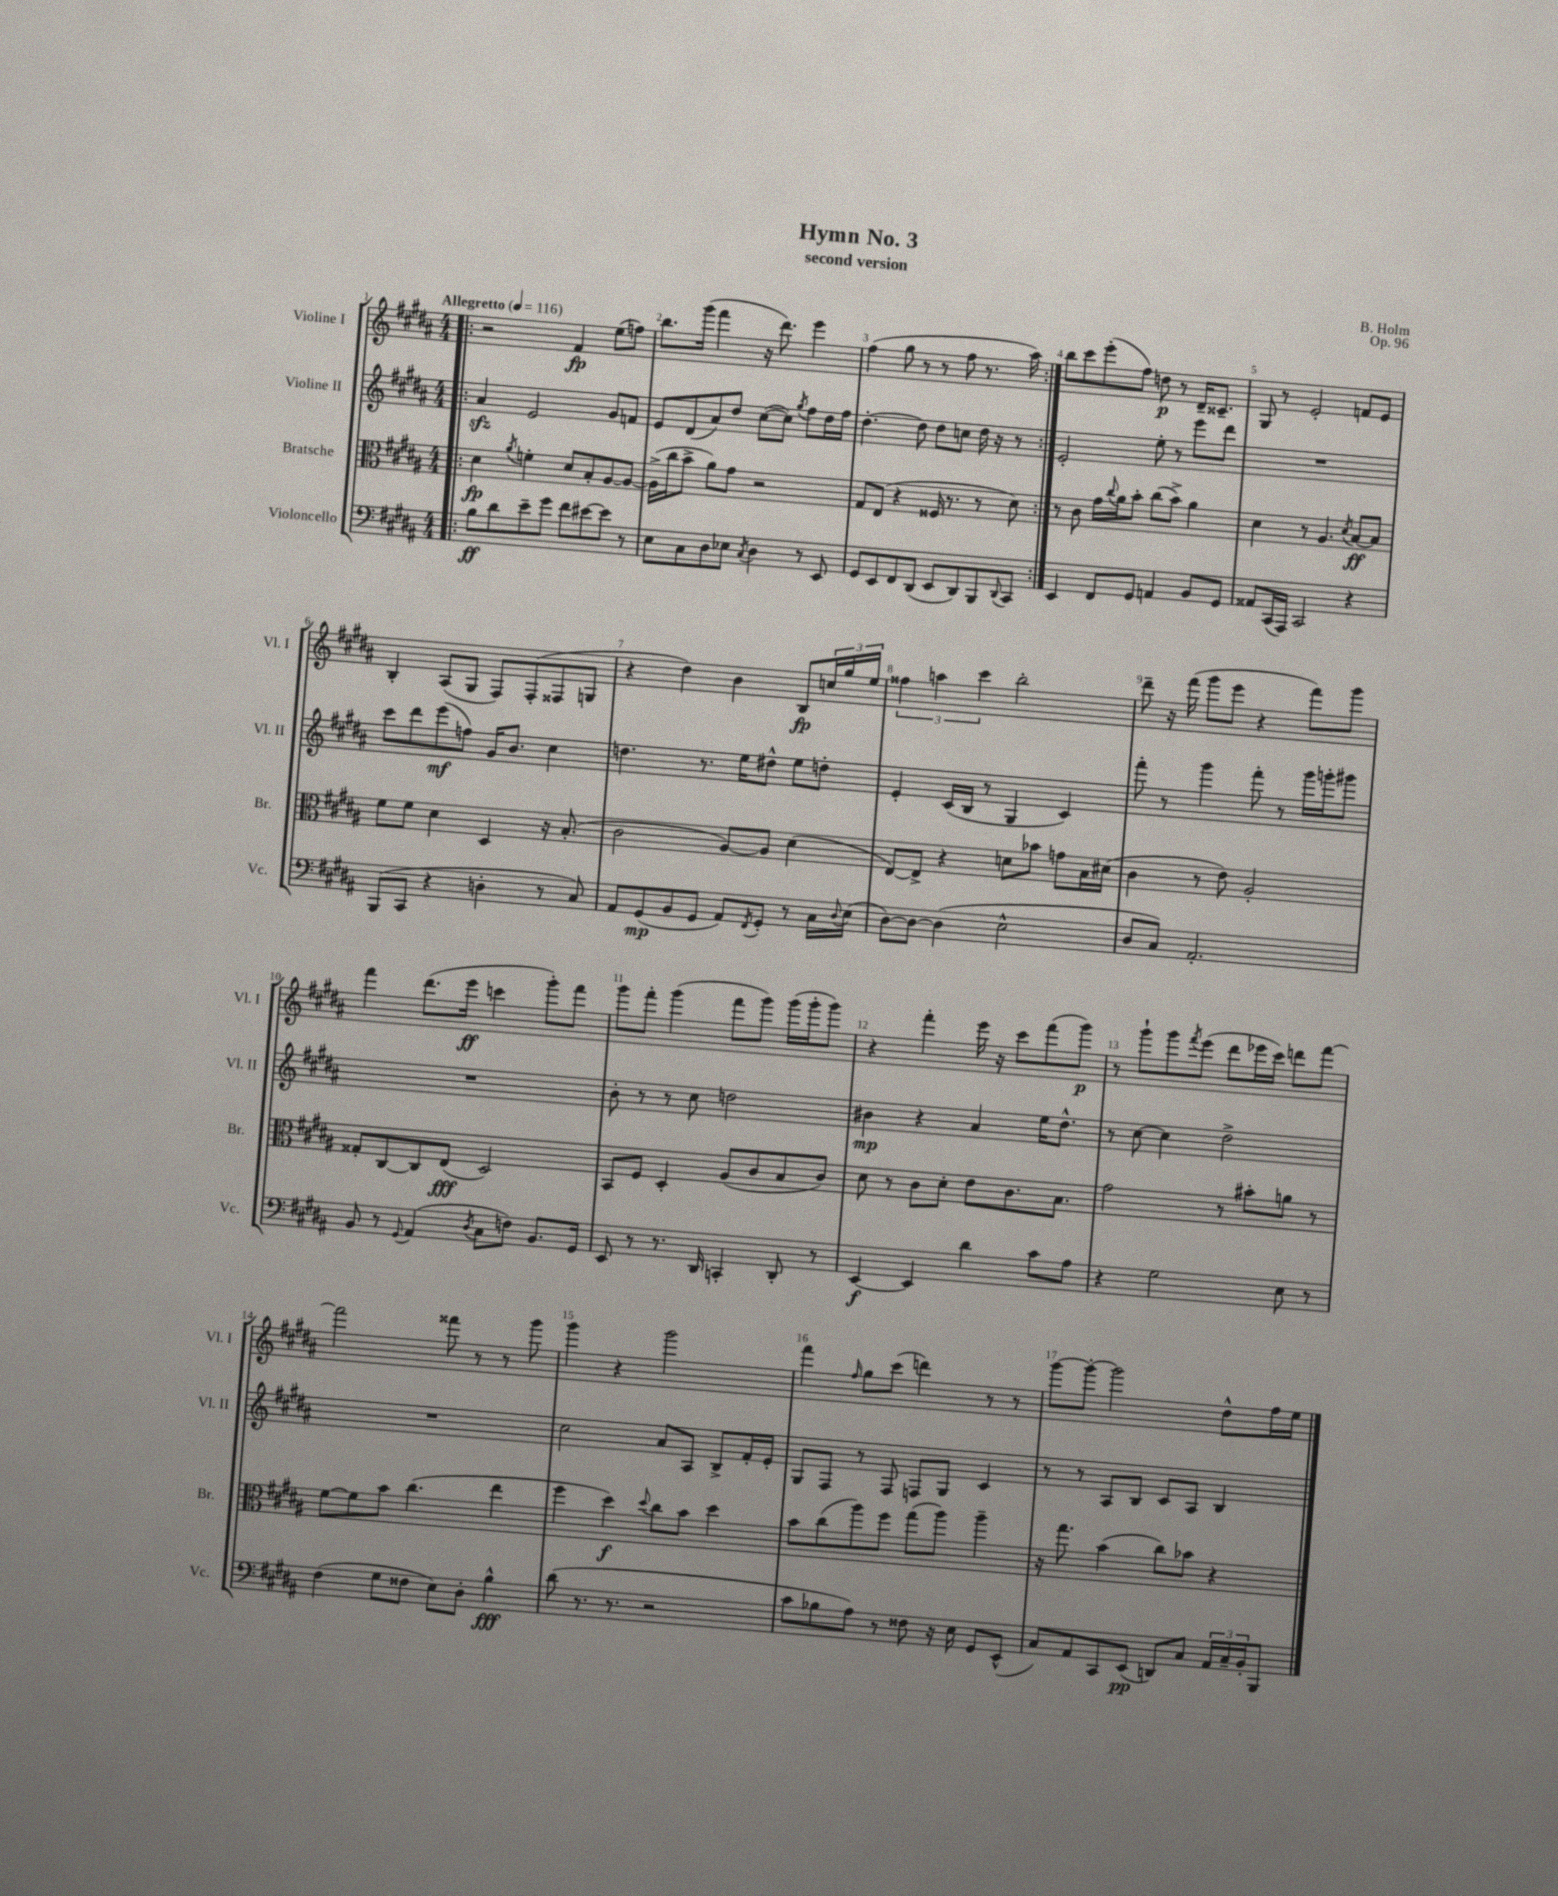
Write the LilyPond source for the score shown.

\header { title = "Hymn No. 3" composer = "B. Holm" subtitle = "second version" opus = "Op. 96" }
<<
\new StaffGroup <<
\new Staff = "s0" \with { instrumentName = "Violine I" shortInstrumentName = "Vl. I" } {
    \clef treble \key b \major \numericTimeSignature \time 4/4 \tempo "Allegretto" 4 = 116
    \repeat volta 2 { \bar ".|:" r2 fis'4\fp e''8( f''8) |
    b''8. gis'''16( fis'''4 r16 dis'''8.) e'''4 |
    fis''4( gis''8 r8 r8 fis''8 r8. ais''16) | }
    b''8 cis'''8 e'''8-.( fis''8) d''8\p r8 dis'16-- cisis'8.-- |
    gis8 r8 e'2-. f'8 e'8 |
    b4-. ais8( gis8 fis8) fis8-.( fisis8 g8 |
    r4 dis''4) b'4 b8\fp \tuplet 3/2 { c''16 gis''16 e''16 } |
    \tuplet 3/2 { fisis''4 a''4 cis'''4 } b''2-. |
    dis'''8-- r16 fis'''16( gis'''8 e'''8 r4 fis'''8) gis'''8 |
    fis'''4 dis'''8.( e'''16\ff c'''4 gis'''8-.) fis'''8 |
    gis'''8 fis'''8-. gis'''4( fis'''8 gis'''8) gis'''16( gis'''16-. gis'''8) |
    r4 fis'''4-. e'''16 r16 cis'''8 fis'''8( gis'''8\p) |
    r8 gis'''8-! gis'''8 \acciaccatura { fis'''8 } e'''8( dis'''8 ees'''16 cis'''16) d'''8 fis'''8~ |
    fis'''2 fisis'''8 r8 r8 gis'''8 |
    gis'''4 r4 gis'''2 |
    fis'''4 \grace { fis''16 } gis''8 cis'''8( d'''4) r8 r8 |
    gis'''8~ gis'''8~-. gis'''2 dis''8-^ fis''16 e''16 \bar "|." |
}
\new Staff = "s1" \with { instrumentName = "Violine II" shortInstrumentName = "Vl. II" } {
    \clef treble \key b \major \numericTimeSignature \time 4/4
    \repeat volta 2 { \bar ".|:" ais'4\sfz e'2 gis'8 f'8 |
    e'8 dis'8( ais'8) dis''8 cis''8~( cis''8) \acciaccatura { gis''8 } fis''8 dis''16 fis''16 |
    dis''4.~-. dis''8 dis''8 c''8 dis''16 r16 r8 | }
    e'2-. e''8-. r8 e'''8 dis'''8 |
    R1 |
    cis'''8 dis'''8 e'''8\mf( f''8) gis'16 b'8. cis''4 |
    d''4. r8. e''16 dis''8-^ e''8 d''8-. |
    e'4-. cis'16( b16 r8 gis4 cis'4) |
    fis'''8-. r8 gis'''4 fis'''8-. r8 gis'''16 g'''16-. gis'''8 |
    R1 |
    b'8-. r8 r8 cis''8 d''2 |
    bis'4\mp r4 ais'4 e''16 dis''8.-^ |
    r8 cis''8~ cis''4 dis''2-> |
    R1 |
    cis''2 ais'8 ais8 b8-> fis'16-. e'16-. |
    gis8 fis8 r8 fis8 f8 gis8 cis'4 |
    r8 r8 ais8 b8 cis'8 ais8 b4 \bar "|." |
}
\new Staff = "s2" \with { instrumentName = "Bratsche" shortInstrumentName = "Br." } {
    \clef alto \key b \major \numericTimeSignature \time 4/4
    \repeat volta 2 { \bar ".|:" dis'4\fp \acciaccatura { ais'8 } f'4-. dis'8 b8-. ais8~ ais8~ |
    ais16->( cis''16 b'8-> ais'8) gis'8 r2 |
    gis8 e8( r4 fisis16 r8. r8 dis'8) | }
    r8 cis'8 gis'16 \appoggiatura { cis''8 } ais'16 b'8-. cis''8( b'8->) ais'4 |
    dis'4 r8 ais4. \acciaccatura { dis'8 } b8~\ff b8 |
    fis'8 fis'8 dis'4 dis4 r16 b8.-.( |
    cis'2 ais8~) ais8 dis'4( |
    e8~) e8-> r4 d'8 bes'8 g'8 b16 dis'16( |
    cis'4 r8 e'8) ais2-. |
    gisis8-. cis8~ cis8 e8\fff( dis2) |
    b,8 fis8 dis4-. ais8( cis'8 b8 cis'8) |
    dis'8 r8 cis'8 dis'8-. e'8 cis'8. b8. |
    gis'2 r8 bis'8-. a'8 r8 |
    fis'8~ fis'8 b'8 cis''4.( e''4 |
    fis''4 dis''4\f) \appoggiatura { dis''8 } cis''8 b'8 dis''4 |
    b'8 cis''8( ais''8) fis''8 gis''8( ais''8) ais''4-- |
    r16 gis''8. b'4( cis''8) bes'8 r4 \bar "|." |
}
\new Staff = "s3" \with { instrumentName = "Violoncello" shortInstrumentName = "Vc." } {
    \clef bass \key b \major \numericTimeSignature \time 4/4
    \repeat volta 2 { \bar ".|:" b8\ff dis'8 e'8-- gis'8 fis'8 eis'8~ eis'8 r8 |
    e8 cis8 dis8 ees8 \acciaccatura { cis8 } dis4 r8 e,8 |
    gis,8 e,8 fis,8 dis,8( e,8 dis,8) b,,8 \appoggiatura { dis,8 } cis,8 | }
    e,4 fis,8 gis,8 a,4 b,8 gis,8 |
    aisis,8 cis,16( ais,,16) cis,2 r4 |
    b,,8( cis,8 r4 d4-. r8 cis8) |
    ais,8 gis,8\mp( b,8 gis,8 ais,8) \acciaccatura { fis,8 } gis,8-. r8 cis16 \appoggiatura { dis8 } e16( |
    dis8~) dis8~ dis4( e2-^ |
    dis8 cis8) ais,2.-. |
    b,8 r8 \appoggiatura { gis,8 } ais,4( \acciaccatura { dis8 } cis8 f8) b,8. gis,16 |
    e,8 r8 r8. dis,16 c,4-. dis,8-. r8 |
    e,4~\f e,4 dis'4 cis'8 ais8 |
    r4 gis2 e8 r8 |
    fis4( gis8 fisis8 e8) dis8-. b4-^\fff |
    dis'8( r8. r8. r2 |
    cis'8 bes8 ais8) r8 fisis8 r16 e16 gis,8 e,8-^( |
    cis8) ais,8 cis,8 e,8\pp( d,8) cis8 \tuplet 3/2 { ais,16 cis16-- b,16-. } b,,8 \bar "|." |
}
>>
>>
\layout { \context { \Score \override BarNumber.break-visibility = ##(#f #t #t) barNumberVisibility = #all-bar-numbers-visible } }
